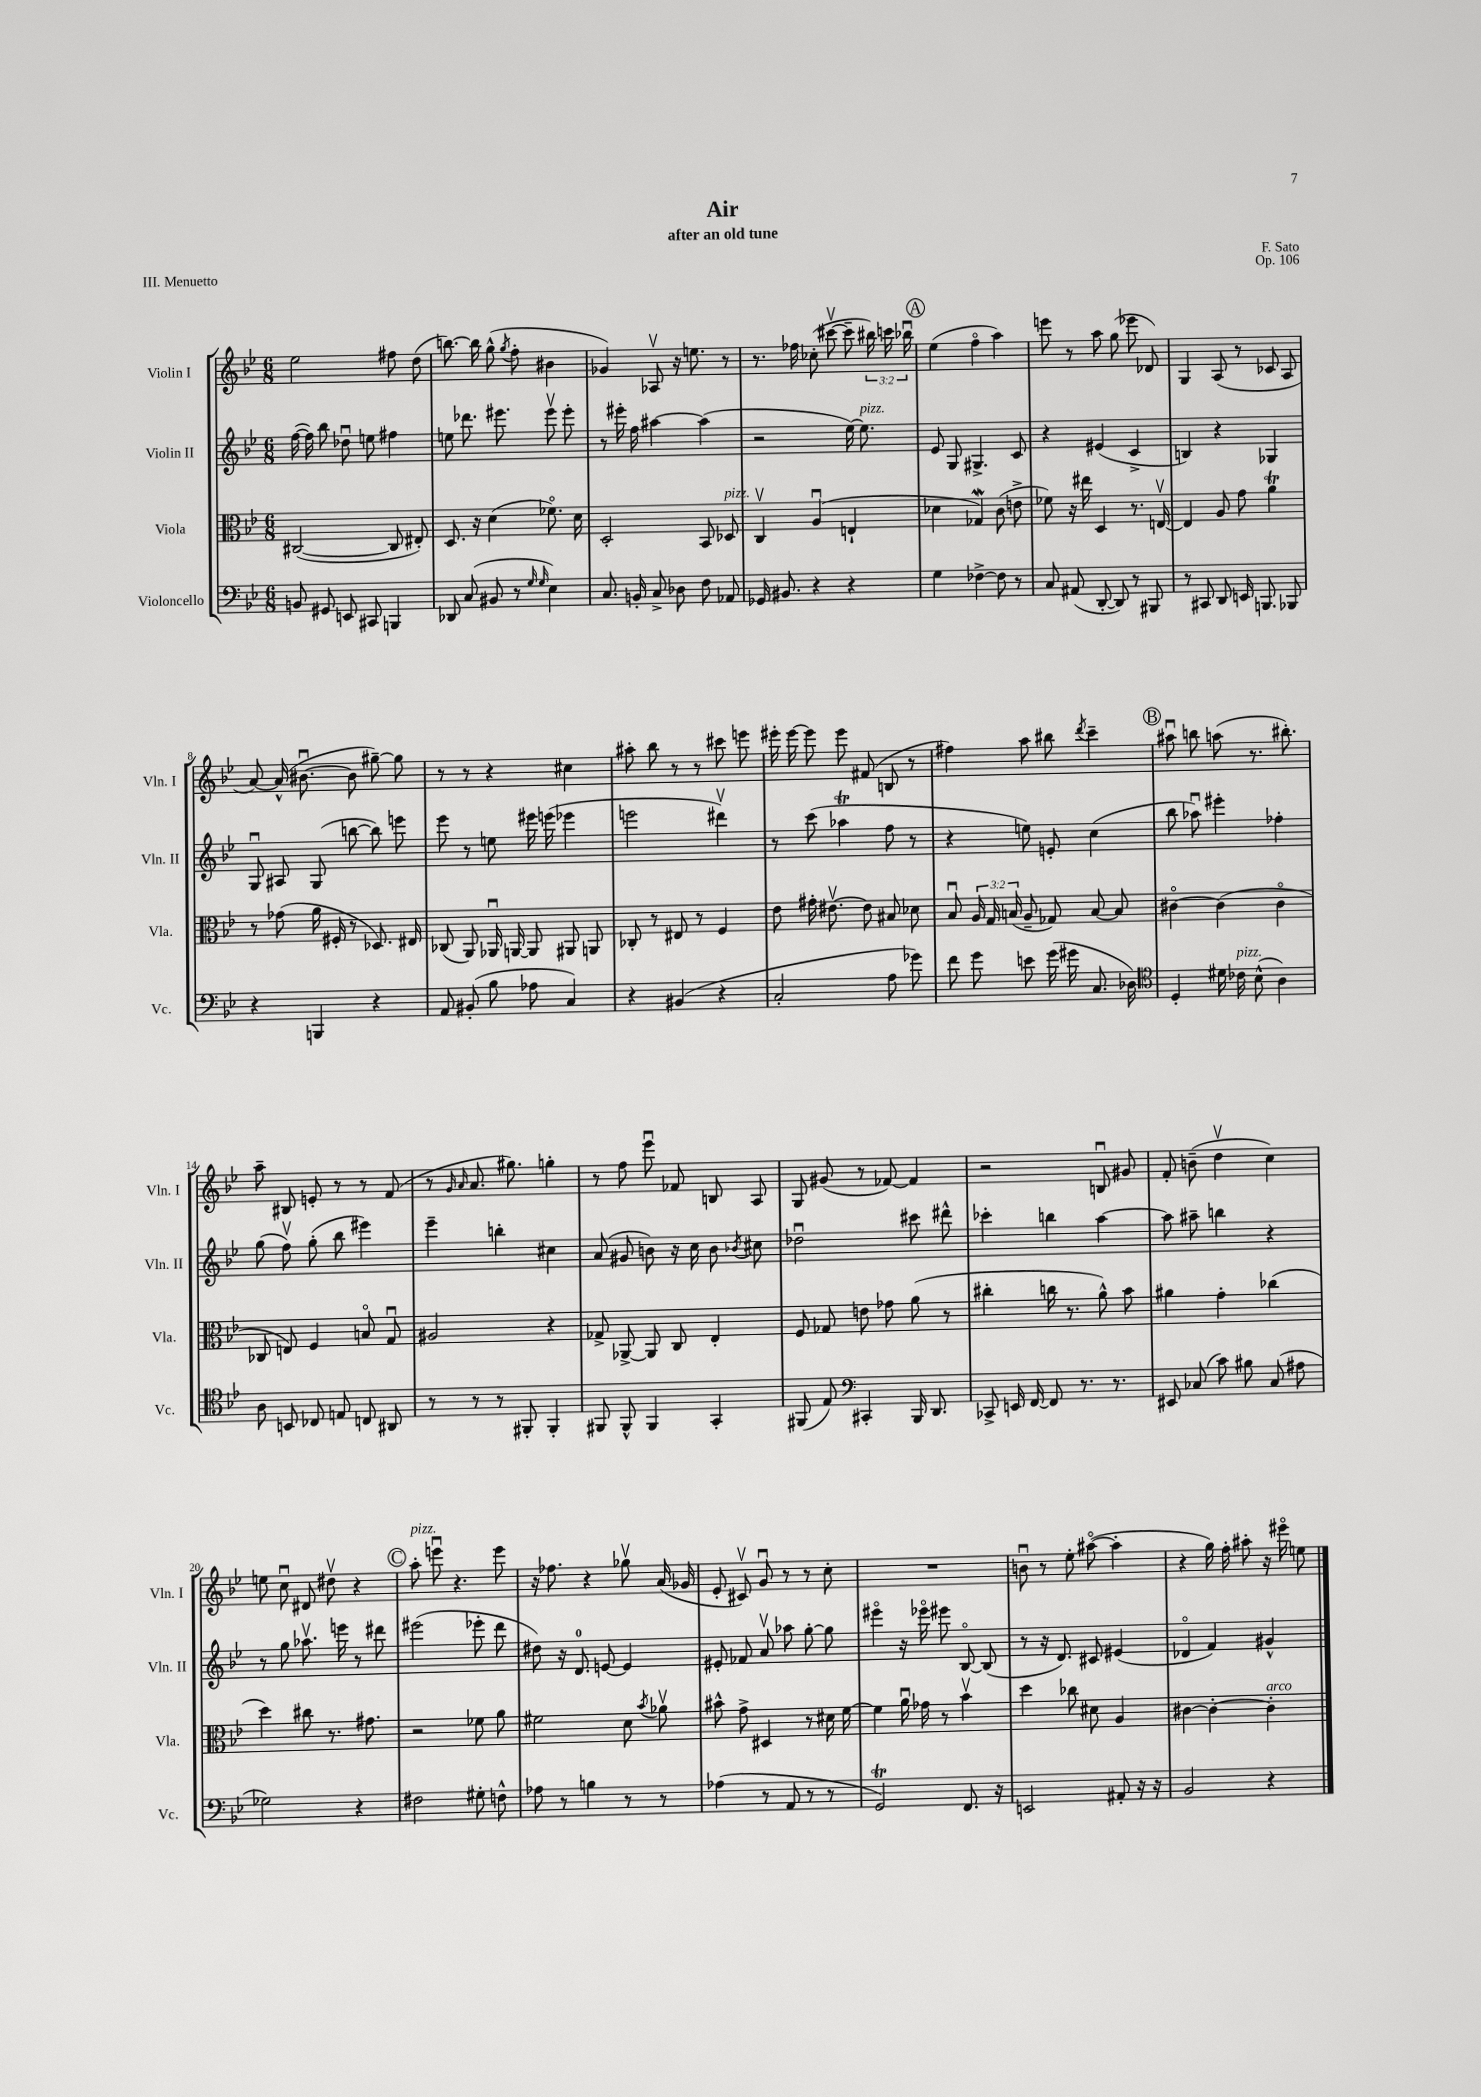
\header { title = "Air" composer = "F. Sato" subtitle = "after an old tune" opus = "Op. 106" piece = "III. Menuetto" }
<<
\new StaffGroup <<
\new Staff = "s0" \with { instrumentName = "Violin I" shortInstrumentName = "Vln. I" } {
    \clef treble \key bes \major \numericTimeSignature \time 6/8 \override Staff.TupletNumber.text = #tuplet-number::calc-fraction-text
    \autoBeamOff ees''2 fis''8 d''8( |
    b''8.~) b''16 g''8-^( \acciaccatura { g''8 } f''8-. bis'4 |
    ges'4) aes8\upbow r16 e''8. r8 |
    r8. fes''16 ces''8-.( cis'''8~\upbow cis'''8-- \tuplet 3/2 { bis''16) c'''16 bes''16\downbow } |
    \mark \markup { \circle "A" } ees''4( f''4\flageolet a''4) |
    e'''8 r8 a''8 g''8( ees'''8 des'8) |
    g4 a8( r8 ces'8 a8 |
    a'8~) a'16-^( bis'8.~\downbow bis'8 gis''8~--) gis''8 |
    r8 r8 r4 cis''4 |
    ais''8-. bes''8 r8 r8 cis'''8 e'''8 |
    eis'''16-. eis'''16~ eis'''8 eis'''8 fis'8( b8 r8 |
    fis''4) a''8 bis''8 \acciaccatura { d'''8 } c'''4-- |
    \mark \markup { \circle "B" } ais''8\downbow b''8 a''8( r8. bis''8.-.) |
    a''8-- bis8 e'8-. r8 r8 f'8( |
    r8 \grace { g'16 a'16 } a'8. gis''8.) g''4-. |
    r8 f''8 ees'''8\downbow fes'8 b8 a8 |
    g8 gis'8( r8 fes'8~) fes'4 |
    r2 b8\downbow gis'8 |
    f'8-. b'8--( d''4\upbow c''4) |
    e''8 c''8\downbow dis'8 dis''8\upbow r4 |
    \mark \markup { \circle "C" } a''8-.^\markup { \italic "pizz." } e'''8\downbow r4. e'''8 |
    r16 fes''8. r4 ges''8\upbow a'16( ges'16 |
    ees'8-. cis'8\upbow) g'8\downbow r8 r8 c''8-. |
    R2. |
    b'8\downbow r8 ees''8-. ais''8~\flageolet( ais''4-. |
    r4 g''16) f''16-. ais''8-. r16 eis'''16\flageolet e''8 \bar "|." |
}
\new Staff = "s1" \with { instrumentName = "Violin II" shortInstrumentName = "Vln. II" } {
    \clef treble \key bes \major \numericTimeSignature \time 6/8
    \autoBeamOff f''16~( f''16) bes''8 des''8\downbow e''8 fis''4 |
    e''8 des'''8. eis'''8. eis'''8\upbow eis'''8-. |
    r8 eis'''16-. f''16 ais''4~ ais''4( |
    r2 ees''16~) ees''8.^\markup { \italic "pizz." } |
    \mark \markup { \circle "A" } ees'8 g8 gis4.-> c'8 |
    r4 eis'4( c'4-> |
    b4) r4 ges4 |
    g8\downbow ais8 g8( b''8~ b''8) e'''8 |
    ees'''8 r8 e''8 eis'''16 e'''16( ees'''4 |
    e'''2 dis'''4\upbow) |
    r8 c'''8( aes''4\trill f''8 r8 |
    r4 e''8) e'8-. c''4( |
    \mark \markup { \circle "B" } bes''8 aes''8\downbow) eis'''4-. fes''4-. |
    g''8( f''8\upbow) g''8-.( bes''8 eis'''4) |
    ees'''4-- b''4-. cis''4 |
    a'8( gis'8 b'8) r16 c''16 b'8 \acciaccatura { bes'8 } cis''8 |
    des''2\downbow cis'''8 dis'''8-^ |
    ces'''4-. b''4 a''4~ |
    a''8 ais''8-- b''4 r4 |
    r8 g''8 aes''8.\upbow e'''16 r8 dis'''8 |
    \mark \markup { \circle "C" } eis'''2( ees'''8-. d'''8 |
    dis''8) r16 d'8.-0 e'8~ e'4 |
    eis'8-. fes'8 a'8\upbow aes''8 g''8~-. g''8 |
    eis'''4\flageolet r16 ees'''16\flageolet eis'''8 bes8~\flageolet bes8( |
    r8 r16 d'8.) cis'8 eis'4( |
    des'4\flageolet f'4) gis'4-^ \bar "|." |
}
\new Staff = "s2" \with { instrumentName = "Viola" shortInstrumentName = "Vla." } {
    \clef alto \key bes \major \numericTimeSignature \time 6/8 \override Staff.TupletNumber.text = #tuplet-number::calc-fraction-text
    \autoBeamOff cis2~( cis8 eis8-.) |
    d8. r16 d'4( fes'8.\flageolet) d'16 |
    d2-. bes,8 des8^\markup { \italic "pizz." } |
    c4\upbow a4\downbow( e4-! |
    \mark \markup { \circle "A" } des'4 ges4\mordent) c'8( e'8-> |
    fes'8) r16 eis''16 d4 r8. e16~\upbow |
    e4 a8 g'8 a'4\trill |
    r8 ges'8( a'16 fis16-. r8 des8.) eis16 |
    ces8( a,8) aes,16\downbow a,16~ a,8 ais,8 a,8 |
    ces8-. r8 eis8 r8 f4 |
    ees'8 gis'16-. eis'8.~\upbow eis'8 bis8 des'8 |
    bes8\downbow \tuplet 3/2 { a16 g16 b16( } a8-- ges8) b8~ b8 |
    \mark \markup { \circle "B" } cis'4~\flageolet cis'4( cis'4\flageolet |
    ces8 e8) f4 b8\flageolet g8\downbow |
    ais2 r4 |
    ges8-> aes,8~-> aes,8 c8 ees4-. |
    f8 ges8 e'8 ges'8 a'8( r8 |
    cis''4-. c''16 r8. a'8-^) bes'8 |
    ais'4 g'4-. ces''4( |
    d''4) cis''8 r8. gis'8. |
    \mark \markup { \circle "C" } r2 fes'8 a'8 |
    fis'2 d'8 \acciaccatura { bes'8 } aes'8\upbow |
    bis'8-^ g'8-> dis4 r8 dis'16 f'16~ |
    f'4 a'16\downbow ges'16 r8 bes'4\upbow |
    d''4 ces''8 dis'8 a4 |
    cis'4~ cis'4~-. cis'4-.^\markup { \italic "arco" } \bar "|." |
}
\new Staff = "s3" \with { instrumentName = "Violoncello" shortInstrumentName = "Vc." } {
    \clef bass \key bes \major \numericTimeSignature \time 6/8
    \autoBeamOff b,8 gis,8 e,8 cis,8 b,,4 |
    des,8 c8( bis,8 r8 \grace { g16 g16 } ees4) |
    c8. b,16-. c8-> des8 f8 aes,8 |
    ges,16 bis,8. r4 r4 |
    \mark \markup { \circle "A" } g4 fes4~-> fes8 r8 |
    c8 ais,8( d,8~-. d,8) r8 bis,,8 |
    r8 cis,8 d,8 e,16 b,,8. bes,,8 |
    r4 b,,4 r4 |
    a,8 bis,8-.( bes8 aes8 c4) |
    r4 bis,4( r4 |
    c2-. a8 ges'8) |
    f'8 g'8 e'8 g'16( gis'16 c8. des16) |
    \mark \markup { \circle "B" } \clef tenor d4-. dis'16 ces'16^\markup { \italic "pizz." } bes8-^( a4) |
    a8 b,8 ces8 e8 c8 ais,8 |
    r8 r8 r8 fis,8-. fis,4-. |
    fis,8 fis,8-^ fis,4 g,4-. |
    fis,8( ees8) \clef bass cis,4-. bes,,16 d,8. |
    ces,8-> e,16 f,16~ f,8 r8. r8. |
    eis,8 ces8( c'8) bis8 ces8( ais8 |
    ges2) r4 |
    \mark \markup { \circle "C" } fis2 gis8-. f8-^ |
    aes8 r8 b4 r8 r8 |
    aes4( r8 a,8 r8 r8 |
    g,2\trill) f,8. r16 |
    e,2 ais,8-. r16 r16 |
    bes,2 r4 \bar "|." |
}
>>
>>
